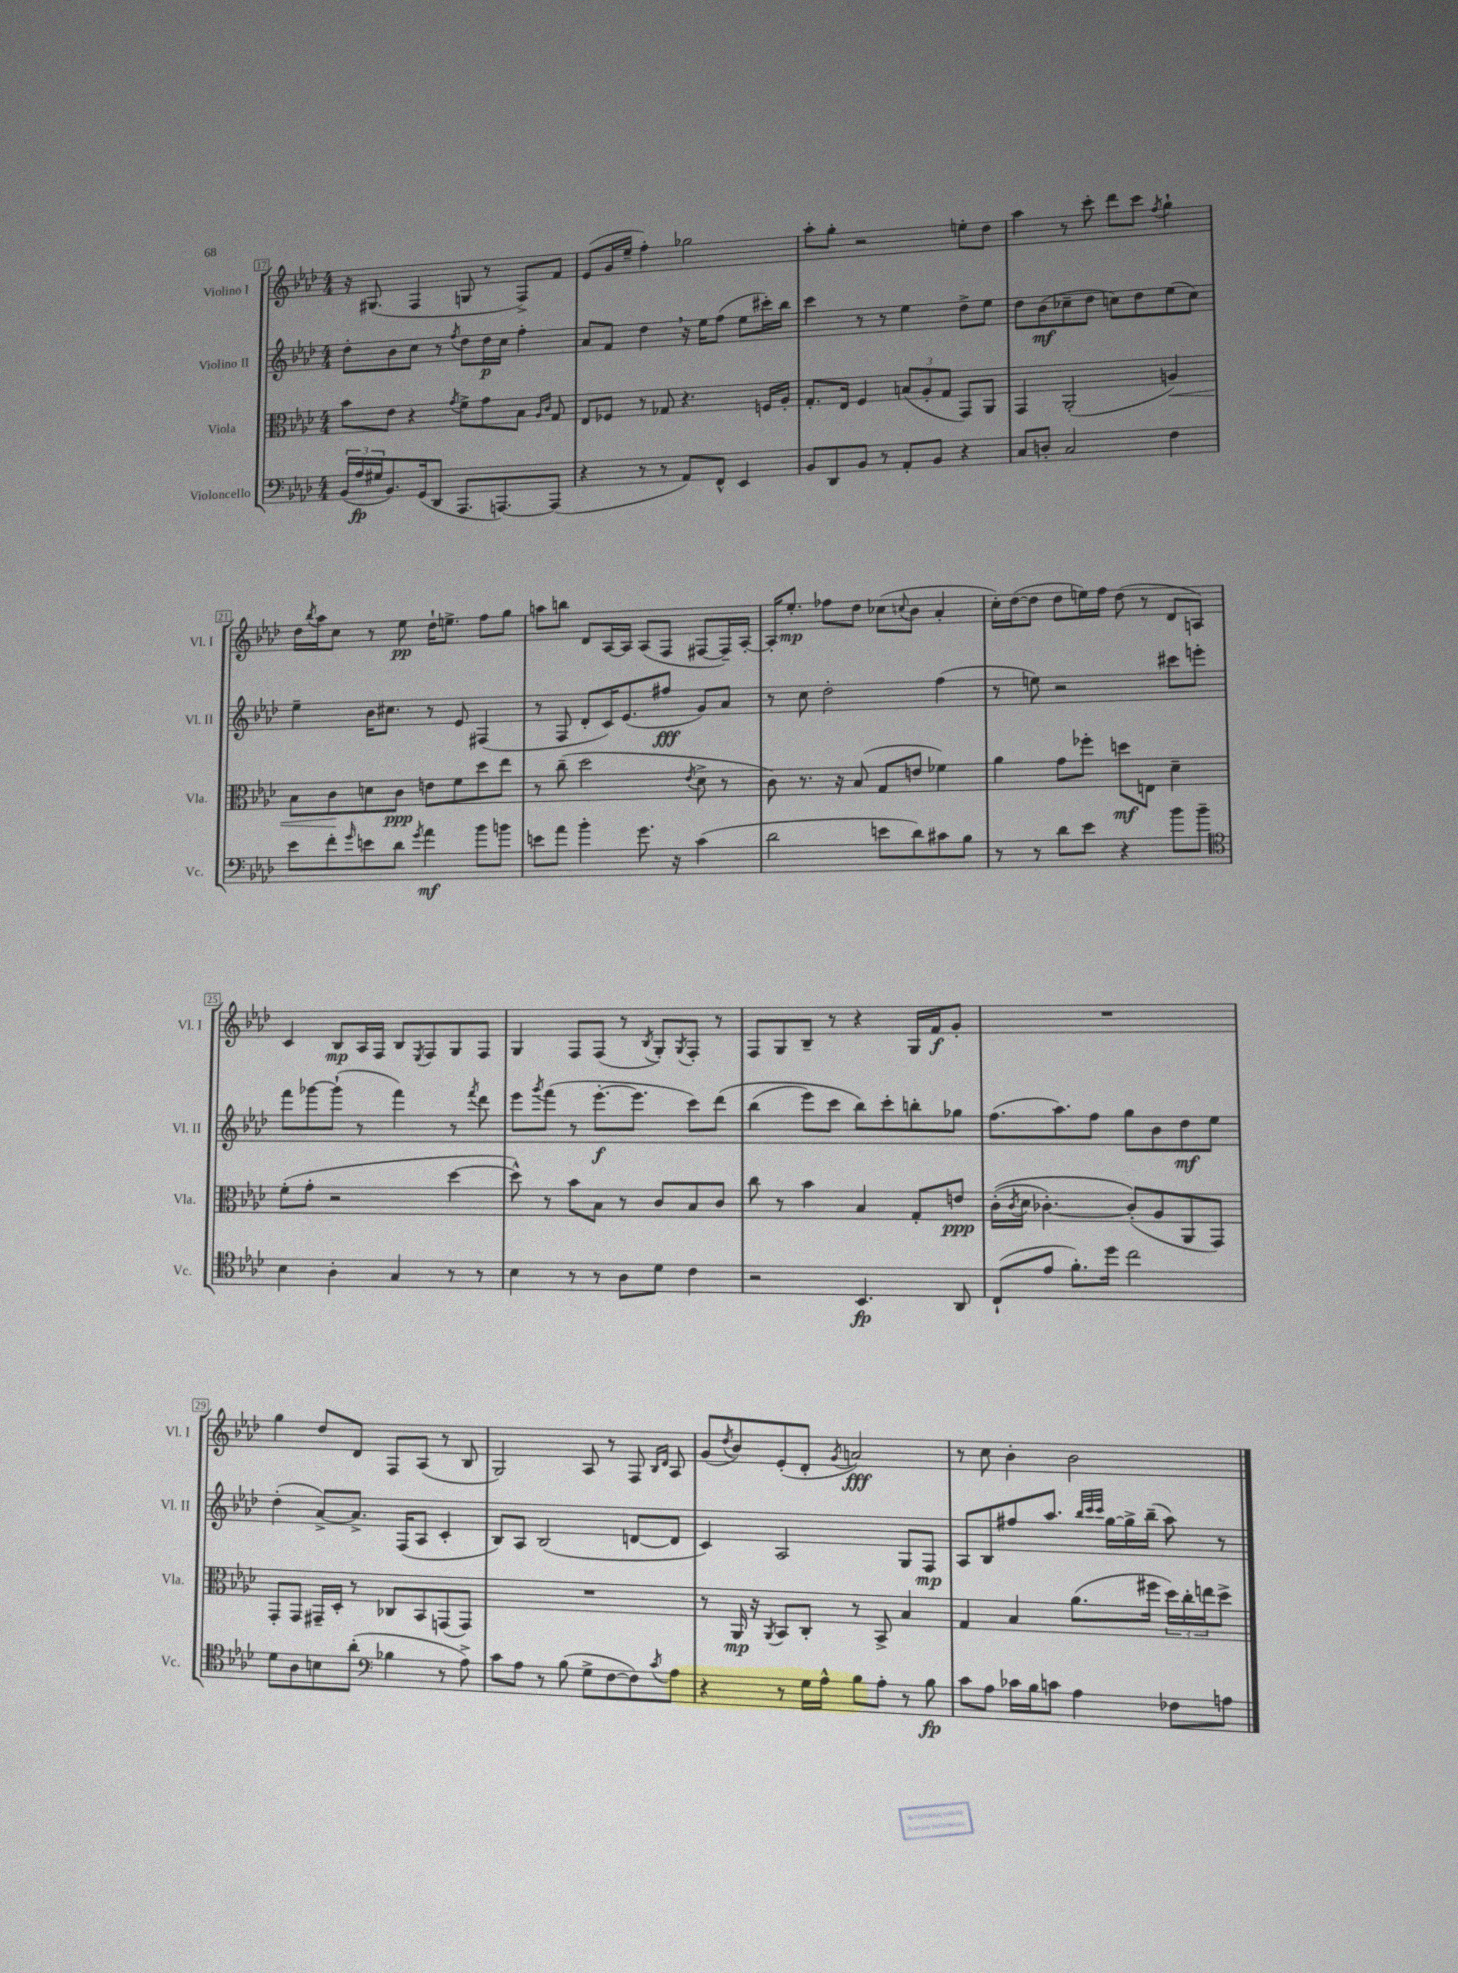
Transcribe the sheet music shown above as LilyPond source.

<<
\new StaffGroup <<
\new Staff = "s0" \with { instrumentName = "Violino I" shortInstrumentName = "Vl. I" } {
    \clef treble \key aes \major \numericTimeSignature \time 4/4
    r16 gis8.( f4 g8 r8 f8->) f'8 |
    ees'8( g'16 ees''16-- f''4-.) ges''2 |
    aes''8-. g''8-. r2 e''8-. des''8 |
    aes''4 r8 c'''8-. des'''8 c'''8 \acciaccatura { f''8 } g''4-! |
    des''16 \acciaccatura { bes''8 } aes''16 c''8 r8 ees''8\pp des''16-! e''8.-> f''8 g''8 |
    a''8 b''8 des'8 aes16~ aes16 aes8( f8 fis8~ fis16--) aes16~-. |
    aes16-. ees''8.-.\mp fes''8 des''8 ces''8( \appoggiatura { c''8 } bes'8 aes'4-. |
    c''16-.) des''16~( des''8 des''8 e''16) f''16 des''8( r8 des'8 a8) |
    c'4 bes8\mp aes16 f16 bes8 \acciaccatura { ees8 } f8 g8 f8 |
    g4 f8 f8( r8 \acciaccatura { bes8 } g8-.) \acciaccatura { g8 } f8-. r8 |
    f8 g8 bes8-- r8 r4 g16 f'16\f g'8-. |
    R1 |
    g''4 des''8 des'8 f8 aes8( r8 bes8 |
    g2) aes8 r8 f8 \grace { bes16 des'16 } aes8 |
    g'8( \acciaccatura { des''8 } bes'8) ees'8-.( des'8-. \acciaccatura { g'8 } a'2\fff) |
    r8 c''8 bes'4-. bes'2 \bar "|." |
}
\new Staff = "s1" \with { instrumentName = "Violino II" shortInstrumentName = "Vl. II" } {
    \clef treble \key aes \major \numericTimeSignature \time 4/4
    des''8-. bes'8 c''8 r8 \acciaccatura { f''8 } des''8 des''16\p c''16 f''4-. |
    aes'8 f'8 des''4 \breathe r16 ees''16 f''8( ees''8 cis'''16-.) bes''16 |
    c'''4 r8 r8 ees''4 des''8-> ees''8 |
    des''8 bes'8\mf( ces''8-- des''8 c''8) des''8 ees''8( c''8) |
    ees''4-- bes'16 cis''8. r8 ees'8 fis4( |
    r8 f8 des'8-. c'16) ees'8.( fis''8\fff g'8) aes'8 |
    r8 c''8 des''2-. f''4( |
    r8 e''8) r2 cis'''8 e'''8-. |
    f'''8 ges'''8~ ges'''8-!( r8 f'''4) r8 \acciaccatura { f'''8 } des'''8 |
    ees'''8 \acciaccatura { g'''8 } f'''8( r8 ees'''8.~-.\f ees'''8. c'''8) des'''8\( |
    bes''4( ees'''8) c'''8 bes''8\) c'''8-. b''8-. ges''8 |
    f''8.( aes''8.) f''8 g''8 bes'8 des''8\mf ees''8 |
    des''4-.( aes'8~->) aes'8.-> f16( aes8 c'4-. |
    bes8) aes8 bes2( d'8~ d'8 |
    c'4) aes2 g8 f8\mp |
    aes8 bes8 fis''8 aes''8. \grace { bes''32 c'''32 c'''32 } g''16~ g''16-> bes''16--( aes''8) r8 \bar "|." |
}
\new Staff = "s2" \with { instrumentName = "Viola" shortInstrumentName = "Vla." } {
    \clef alto \key aes \major \numericTimeSignature \time 4/4
    bes'8 ees'8 r4 \acciaccatura { g'8 } f'8-> g'8 bes8 \grace { aes16 c'16 } g8 |
    ees8 fes8 r8 ges8 r4. f16 aes16-. |
    g8.-. ees16 f4 \tuplet 3/2 { b8( aes8-. g8 } g,8) aes,8 |
    g,4 aes,2-.( a4\<) |
    bes8 c'8\! d'8 c'8\ppp e'8 f'8 des''8 ees''8 |
    r8 c''8--( des''2 \acciaccatura { ees'8 } des'8-> r8 |
    c'8) r8. r16 bes8( g8 e'8 fes'4) |
    aes'4 g'8 fes''8-. d''8\mf e8 des'4-- |
    f'8-.( g'8-. r2 des''4~ |
    des''8-^) r8 bes'8 bes8 r8 c'8 bes8 c'8 |
    c''8 r8 bes'4 bes4 g8-. e'8\ppp |
    c'16-.(\( \acciaccatura { c'8 } des'16 ces'4.~-.) ces'8-.(\) aes8 aes,8 g,8) |
    g,8-. g,8 gis,16-- des16-. r8 ces8 bes,8 g,8( g,8) |
    R1 |
    r8 aes,16\mp r16 \acciaccatura { aes,8 } bes,8 c8-. r8 bes,8-> bes4 |
    g4 bes4 aes'8.( fis''16 \tuplet 3/2 { des''16) c''16-. e''16 } des''8-> \bar "|." |
}
\new Staff = "s3" \with { instrumentName = "Violoncello" shortInstrumentName = "Vc." } {
    \clef bass \key aes \major \numericTimeSignature \time 4/4
    \tuplet 3/2 { bes,16( aes16\fp gis16 } bes,8.) g,16( des,8 aes,,8. a,,8.~) a,,8( |
    r4 r8 r8 aes,8) f,8-^ ees,4 |
    bes,8 des,8 bes,8 r8 aes,8-. bes,8 r4 |
    c8 d8-. c2 f4 |
    ees'8 f'8-. \grace { g'16 } e'8 des'8 \acciaccatura { g'8 } aes'4\mf bes'8 b'8 |
    e'8 aes'8 bes'4-. g'8. r16 c'4( |
    des'2 e'8 des'8) cis'8 bes8 |
    r8 r8 des'8 ees'8 r4 bes'8 bes'8-- |
    \clef tenor bes4 aes4-. g4 r8 r8 |
    bes4 r8 r8 aes8 des'8 c'4 |
    r2 bes,4.\fp aes,8 |
    c8-!( ees'8 f'8.-.) des''16 c''2 |
    des'8 aes8 b8 aes'8-.( \clef bass bes4 r8 aes8->) |
    c'8 aes8 r8 bes8( g8-> f8~ f8) \acciaccatura { c'8 } aes8 |
    r4 r8 g16 aes16-^ bes8 aes8-. r8 bes8\fp |
    c'8 aes8 ces'16 bes16 c'8 aes4 fes8 a8 \bar "|." |
}
>>
>>
\layout { \context { \Score currentBarNumber = #17 \override BarNumber.stencil = #(make-stencil-boxer 0.1 0.3 ly:text-interface::print) } }
